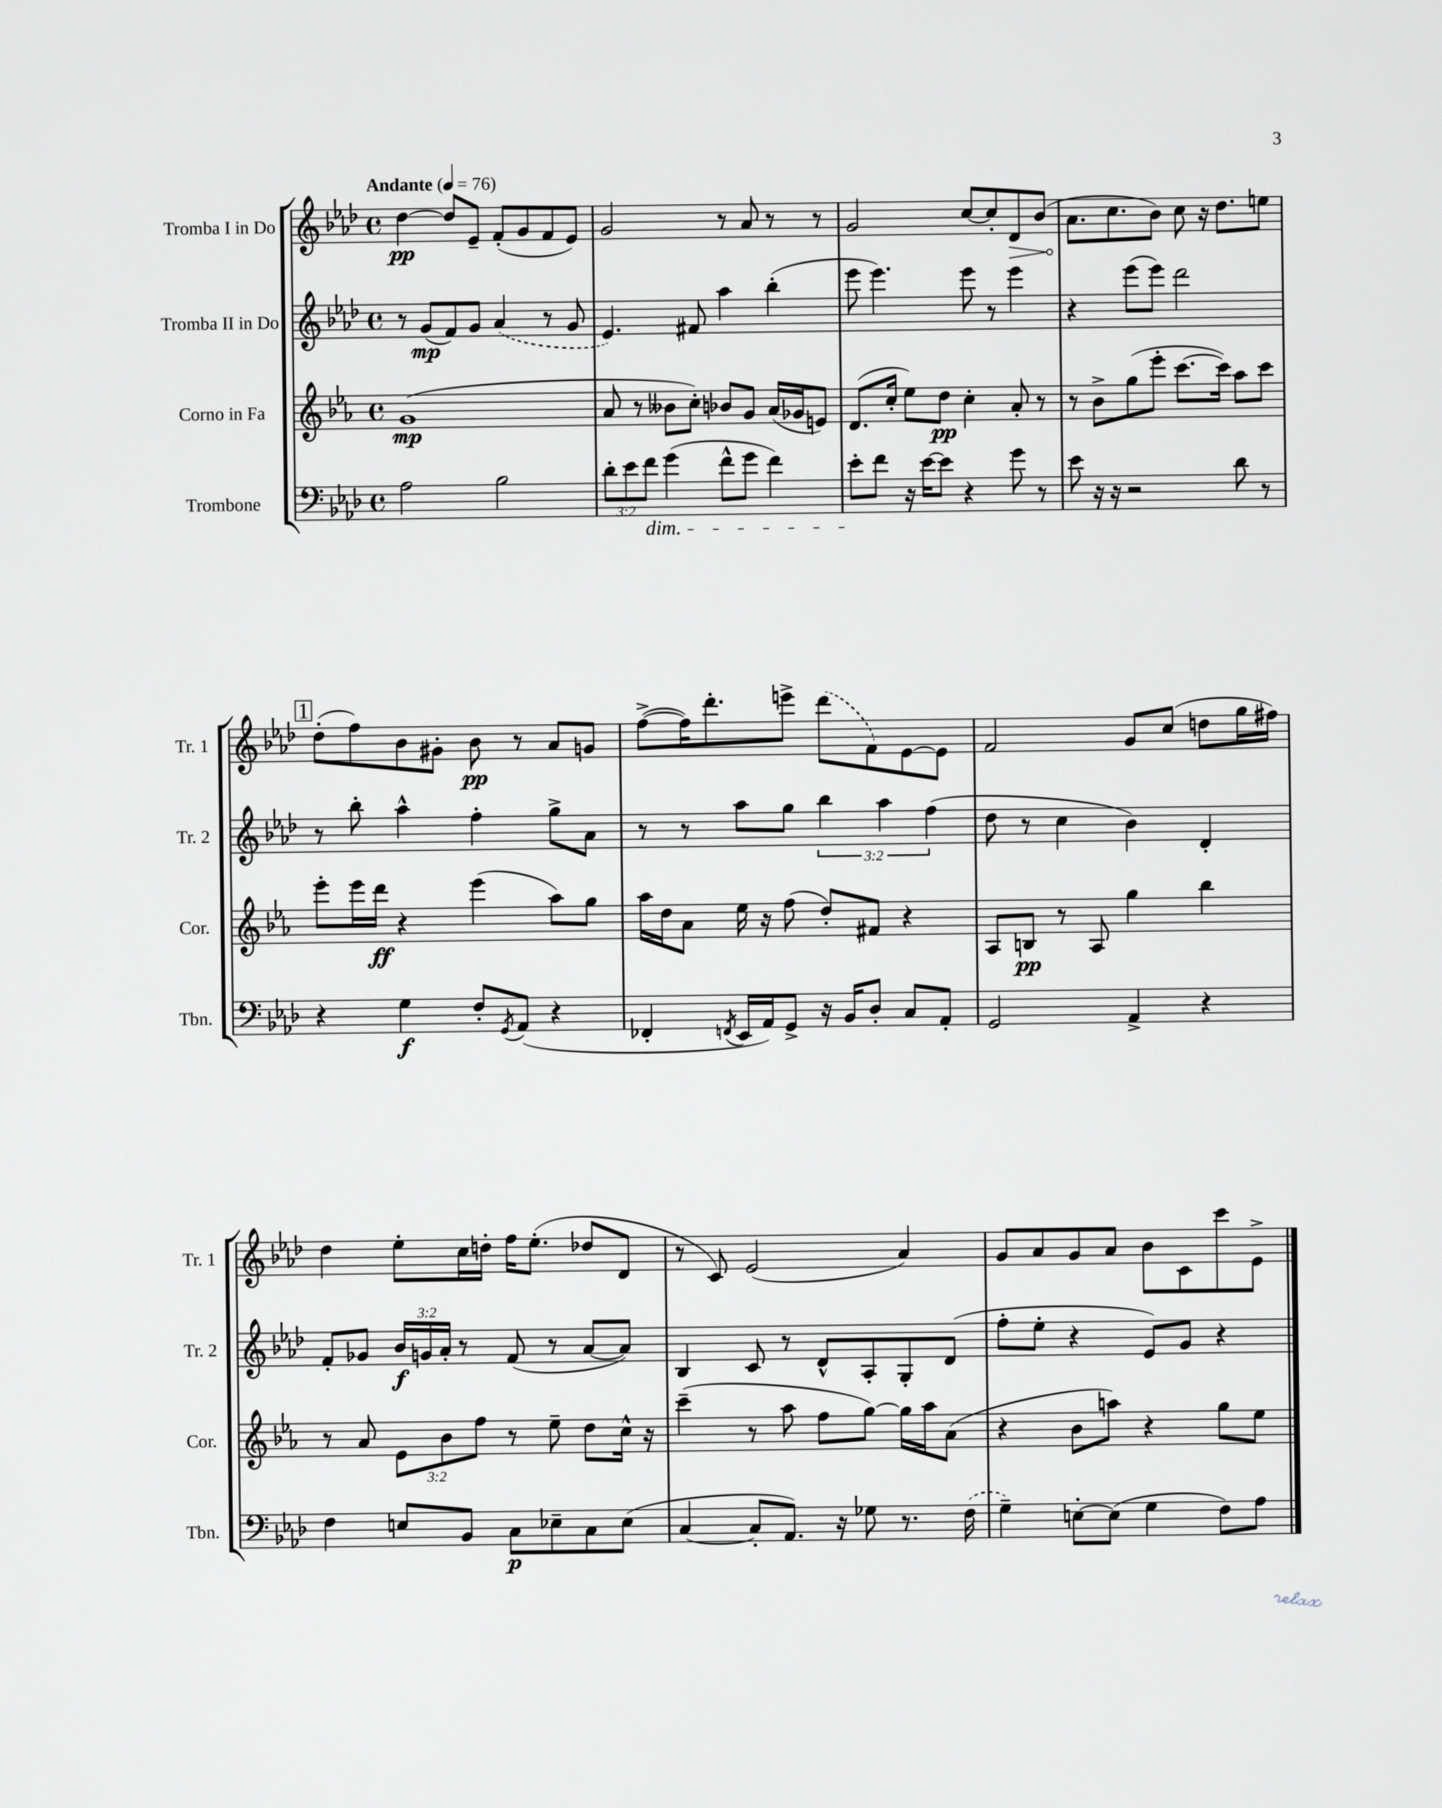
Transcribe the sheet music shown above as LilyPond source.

<<
\new StaffGroup <<
\new Staff = "s0" \with { instrumentName = "Tromba I in Do" shortInstrumentName = "Tr. 1" } {
    \clef treble \key aes \major \defaultTimeSignature \time 4/4 \tempo "Andante" 4 = 76
    des''4~\pp des''8 ees'8-- f'8-.( g'8 f'8 ees'8) |
    g'2 r8 aes'8 r8 r8 |
    g'2 c''8~ c''8-. \once \override Hairpin.circled-tip = ##t des'8\> bes'8( |
    aes'8.\! c''8. bes'8) c''8 r16 des''8. e''8 |
    \mark \markup { \box "1" } des''8-.( f''8) bes'8 gis'8-. bes'8\pp r8 aes'8 g'8 |
    f''8~->( f''16) des'''8.-. e'''8-> \once \slurDashed des'''8( f'8) ees'8~ ees'8 |
    f'2 g'8 c''8( d''8 g''16 fis''16) |
    des''4 ees''8-. c''16 d''16-. f''16 ees''8.-.( des''8 des'8 |
    r8 c'8) ees'2( aes'4) |
    g'8 aes'8 g'8 aes'8 bes'8 c'8 c'''8 ees'8-> \bar "|." |
}
\new Staff = "s1" \with { instrumentName = "Tromba II in Do" shortInstrumentName = "Tr. 2" } {
    \clef treble \key aes \major \defaultTimeSignature \time 4/4 \override Staff.TupletNumber.text = #tuplet-number::calc-fraction-text
    r8 g'8\mp( f'8) g'8 \once \slurDashed aes'4( r8 g'8 |
    ees'4.) fis'8 aes''4 bes''4-.( |
    ees'''8 ees'''4.) ees'''8 r8 ees'''4 |
    r4 ees'''8( ees'''8) des'''2 |
    \mark \markup { \box "1" } r8 bes''8-. aes''4-^ f''4-. g''8-> aes'8 |
    r8 r8 aes''8 g''8 \tuplet 3/2 { bes''4 aes''4 f''4( } |
    des''8 r8 c''4 bes'4) des'4-. |
    f'8-. ges'8 \tuplet 3/2 { bes'16\f g'16 aes'16-. } r8 f'8( r8 aes'8~ aes'8) |
    bes4 c'8 r8 des'8-^ aes8-. g8-. des'8( |
    f''8-. ees''8-. r4 ees'8) g'8 r4 \bar "|." |
}
\new Staff = "s2" \with { instrumentName = "Corno in Fa" shortInstrumentName = "Cor." } {
    \clef treble \key ees \major \defaultTimeSignature \time 4/4 \override Staff.TupletNumber.text = #tuplet-number::calc-fraction-text
    g'1\mp( |
    aes'8 r8 beses'8 c''8-.) bes'8 g'8 aes'16( ges'16 e'8) |
    d'8.( c''16-. ees''8) d''8\pp c''4-. aes'8-. r8 |
    r8 bes'8-> g''8( ees'''8-. c'''8.~ c'''16) aes''8 c'''8 |
    \mark \markup { \box "1" } ees'''8-. ees'''16 d'''16\ff r4 ees'''4( aes''8) g''8 |
    aes''16 d''16 aes'8 ees''16 r16 f''8( d''8-.) fis'8 r4 |
    aes8 b8\pp r8 aes8 g''4 bes''4 |
    r8 aes'8 \tuplet 3/2 { ees'8 bes'8 f''8 } r8 ees''8-- d''8 c''16-^ r16 |
    c'''4--( r8 aes''8 f''8 g''8~) g''16 aes''16 aes'8( |
    r4 bes'8 a''8) r4 g''8 ees''8 \bar "|." |
}
\new Staff = "s3" \with { instrumentName = "Trombone" shortInstrumentName = "Tbn." } {
    \clef bass \key aes \major \defaultTimeSignature \time 4/4 \override Staff.TupletNumber.text = #tuplet-number::calc-fraction-text
    aes2 bes2 |
    \tuplet 3/2 { des'8-. ees'8 f'8\dim } g'4( f'8-^ g'8 f'4) |
    ees'8-.\! f'8 r16 ees'16~ ees'8 r4 g'8 r8 |
    ees'8 r16 r16 r2 des'8 r8 |
    \mark \markup { \box "1" } r4 g4\f f8-. \acciaccatura { g,8 } aes,8( r4 |
    fes,4-. \acciaccatura { f,8 } ees,16 aes,16) g,8-> r16 bes,16 des8-. c8 aes,8-. |
    g,2 aes,4-> r4 |
    f4 e8 bes,8 c8\p ees8-- c8 ees8( |
    c4~ c8-. aes,8.) r16 ges8 r8. \once \slurDashed f16( |
    g4--) e8~-. e8( g4 f8) aes8 \bar "|." |
}
>>
>>
\layout { \context { \Score \remove "Bar_number_engraver" } }
